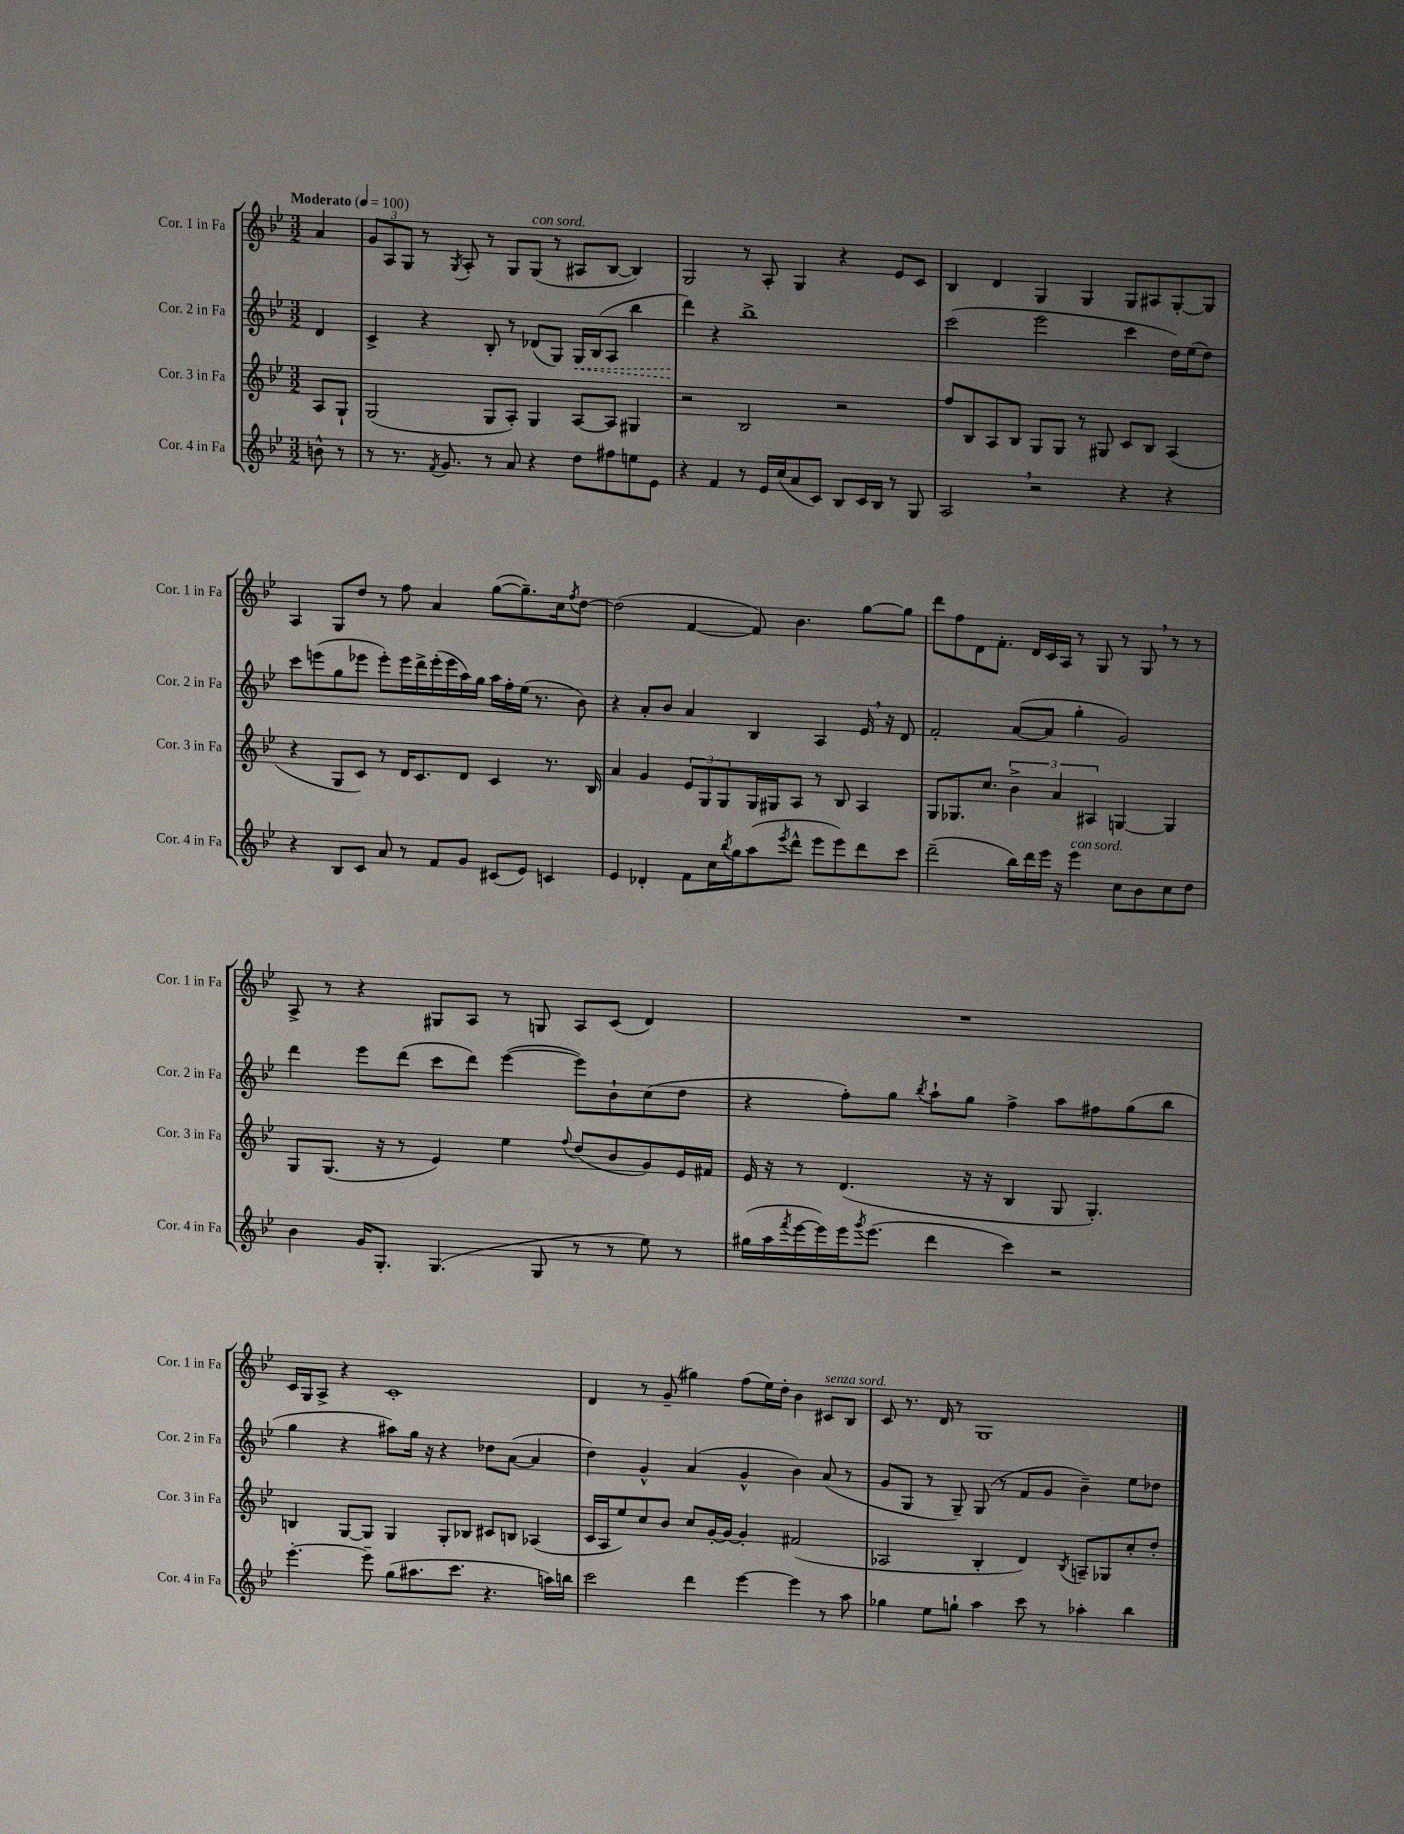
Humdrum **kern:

**kern	**kern	**kern	**dynam	**kern
*part4	*part3	*part2	*part2	*part1
*staff4	*staff3	*staff2	*staff2	*staff1
*I"Cor. 4 in Fa	*I"Cor. 3 in Fa	*I"Cor. 2 in Fa	*	*I"Cor. 1 in Fa
*I'Cor. 4 in Fa	*I'Cor. 3 in Fa	*I'Cor. 2 in Fa	*	*I'Cor. 1 in Fa
*clefG2	*clefG2	*clefG2	*	*clefG2
*k[b-e-]	*k[b-e-]	*k[b-e-]	*	*k[b-e-]
*M3/2	*M3/2	*M3/2	*	*M3/2
*MM100	*MM100	*MM100	*	*MM100
=	=	=	=	=
!	!	!	!	!LO:TX:a:B:t=Moderato
8bn^^\	8A/L	4d/	.	4a/
8r	8G`/J	.	.	.
=1	=1	=1	=1	=1
8r	(2G/	4c^/	.	12g/L
.	.	.	.	12A/
8.r	.	.	.	.
.	.	.	.	12G/J
.	.	4r	.	8r
8qf/	.	.	.	.
8.g/	.	.	.	.
.	.	.	.	8qG/
.	.	.	.	8A'/
8r	8G/L	8B-'/	.	8r
8a/	8A'/J)	8r	.	8G/L
!	!	!	!	!LO:TX:a:i:t=con sord.
4r	4G/	(8d-X/L	.	(8G/J
.	.	8G/J)	.	8r
!	!	!	!LO:HP:b	!
8dd\L	[8A/L	16G/LL	<	8A#X/L
.	.	(16B-/J	.	.
8ff#X\	8A/J]	8A/J	.	[8B-/J
8een\	4G#X/	4bb-\	.	4B-/])
8e-\J	.	.	.	.
=2	=2	=2	=2	=2
4r	2r	4ddd\)	.	2G/
4f/	.	4r	[	.
8r	2B-/	1bb-^	.	8r
16e-/LL	.	.	.	8A'/
(16cc/J	.	.	.	.
8a/	.	.	.	4G/
8c/J)	.	.	.	.
8B-/L	2r	.	.	4r
16c/L	.	.	.	.
16B-/JJ	.	.	.	.
8r	.	.	.	8e-/L
8G/	.	.	.	8c/J
=3	=3	=3	=3	=3
2A,/	8ff/L	(2ccc\	.	4B-/
.	8B-/	.	.	.
.	8A/	.	.	4d/
.	8B-/J	.	.	.
2r	8G/L	2eee-\	.	4G/
.	8G/J	.	.	.
.	8r	.	.	4G/
.	8G#X/	.	.	.
4r	8c/L	4ccc\	.	8G/L
.	8B-/J	.	.	8A#X/
4r	(4A/	16dd\LL)	.	[8G'/
.	.	(16ee-\J	.	.
.	.	8dd\J)	.	8G/J]
!!LO:LB:g=z
=4	=4	=4	=4	=4
4r	4r	8ccc\L	.	4A/
.	.	(8eeen\	.	.
8B-/L	8G/L	8gg\	.	8G/L
8c/J	8c/J)	8eee-X\J	.	8dd/J
8a/	8r	8eee-'\L)	.	8r
8r	16d/KL	16eee-\L	.	8ff\
.	8.c/	16ddd^\	.	.
8f/L	.	(16eee-'\	.	4a/
.	.	16eee-\	.	.
8g/J	8d/J	16aa\)	.	.
.	.	16gg\JJ	.	.
(8c#X/L	4c/	16aa\LL	.	([8gg\L
.	.	16ff'\	.	.
8e-/J)	.	(16ee-\JJ	.	8.gg~\])
.	.	8.r	.	.
4cn/	8.r	.	.	.
.	.	.	.	16cc\k
.	.	.	.	8qff/
.	.	8b-\)	.	[8dd\J
.	16B-/	.	.	.
=5	=5	=5	=5	=5
4e-/	4a/	4r	.	(2dd\]
4d-X'/	4g/	8a'/L	.	.
.	.	8b-/J	.	.
8f\L	12e-/L	4a/	.	[4f/
.	12G/	.	.	.
16cc\L	.	.	.	.
.	12G/	.	.	.
8qbb-/	.	.	.	.
16gg\J	.	.	.	.
(8aa\	16G/L	4B-/	.	8f/])
.	16G#X/J	.	.	.
8qeee-/	.	.	.	.
8ddd^^\J	8A/J	.	.	4.b-\
8eee-\L	8r	4A/	.	.
8eee-\)	8B-/	.	.	.
8ddd\	4A/	16e-,/	.	[8gg\L
.	.	16r	.	.
8ccc\J	.	8d/	.	8gg\J]
=6	=6	=6	=6	=6
(2ddd~\	8G/L	2f'/	.	8ddd\L
.	8.G-X/	.	.	8ff\
.	.	.	.	8d\
.	8.cc/J	.	.	.
.	.	.	.	8.f'\J
16bb-\LL)	6b-^\	([8a/L	.	.
16ddd\	.	.	.	16d/LL
16eee-\JJ	.	8a/J]	.	16c/
.	6a/	.	.	.
16r	.	.	.	16A/JJ
!LO:TX:a:i:t=con sord.	!	!	!	!
4eee-\	.	4gg'\	.	8r
.	6A#X/	.	.	.
.	.	.	.	8G/
8cc\L	[4Gn/	2g/)	.	8r
8b-\	.	.	.	8G,/
8cc\	4G/]	.	.	8r
8dd\J	.	.	.	8r
!!LO:LB:g=z
=7	=7	=7	=7	=7
4b-\	8G/L	4ddd\	.	8A^/
.	(8.G/J	.	.	8r
16g/KL	.	8eee-\L	.	4r
8.G'/J	16r	.	.	.
.	8r	(8ddd\J	.	.
(4.G/	4e-/)	8ccc\L	.	8G#X/L
.	.	8ddd\J)	.	8A/J
.	4ee-\	([4eee-\	.	8r
8G/	.	.	.	8Gn/
.	8qqff/	.	.	.
8r	(8dd/L	8eee-\L])	.	8A/L
8r	8b-/	8b-`\	.	(8c/J
8ee-\)	8g/)	(8cc\	.	4d/)
8r	16e-/L	8dd\J	.	.
.	16f#X/JJ	.	.	.
=8	=8	=8	=8	=8
(16gg#X\LL	16e-/	4r	.	1.r
16aa\	16r	.	.	.
8qfff/	.	.	.	.
[16eee-\	8r	.	.	.
16eee-\])	.	.	.	.
16eee-\J	(4.d/	8ff'\L)	.	.
8qggg/	.	.	.	.
(8.eee-\J	.	.	.	.
.	.	8gg\J	.	.
.	.	8qbb-/	.	.
4ddd\	.	8aa`\L	.	.
.	16r	8gg\J	.	.
.	16r	.	.	.
4ccc\)	4B-/	4ff^\	.	.
2r	8G/	8aa\L	.	.
.	4.G'/)	8ff#X\	.	.
.	.	(8gg\	.	.
.	.	8bb-\J	.	.
!!LO:LB:g=z
=9	=9	=9	=9	=9
[4.eee-'\	4Bn/	4gg\	.	16c/LL
.	.	.	.	16G/J
.	.	.	.	8A^/J
.	[8G/L	4r	.	4r
8eee-~\]	8G/J]	.	.	.
(8gg\L	4G/	8aa#X\L)	.	1c'
8.aa#X\	.	16gg\Jk	.	.
.	.	16r	.	.
.	8G'/L	4r	.	.
8.ccc\J	.	.	.	.
.	8B-X/J	.	.	.
4.r	8c#X/L	8dd-X\L	.	.
.	8Bn/J	([8a\J	.	.
.	(4A-X/	4a/]	.	.
16aan\LL)	.	.	.	.
16bbn\JJ	.	.	.	.
=10	=10	=10	=10	=10
2ccc\	16c/LL	4dd\)	.	4d/
.	16A/J	.	.	.
.	8ee-/)	.	.	.
.	8cc/	4g^^/	.	8r
.	8b-/J	.	.	(8g~/
4ddd\	8cc/L	(4a/	.	4gg#X\)
.	[16g'/L	.	.	.
.	16g/JJ_	.	.	.
[4eee-\	4g'/]	4g^^/	.	(8ff\L
.	.	.	.	16ee-\L)
.	.	.	.	16dd'\JJ
4eee-\]	(2f#X/	4b-\)	.	4b-\
!	!	!	!	!LO:TX:a:i:t=senza sord.
8r	.	(8a/	.	8c#X/L
8aa\	.	8r	.	8B-/J
=11	=11	=11	=11	=11
4gg-X\	2A-X/	8g/L	.	8c/
.	.	8G/J	.	8.r
8ee-\L	.	8r	.	.
.	.	.	.	16d/
8ggn`\J	.	8G~/)	.	8r
4aa\	4B-'/	(8G/	.	1G
.	.	8r	.	.
8ccc\	4d/)	8f/L	.	.
8r	.	8g/J	.	.
.	8qB-/	.	.	.
4aa-X'\	8An~/L	4b-~\)	.	.
.	8G-X/	.	.	.
4bb-\	8cc'/	8ee-\L	.	.
.	8dd'/J	8dd-X\J	.	.
==	==	==	==	==
*-	*-	*-	*-	*-
